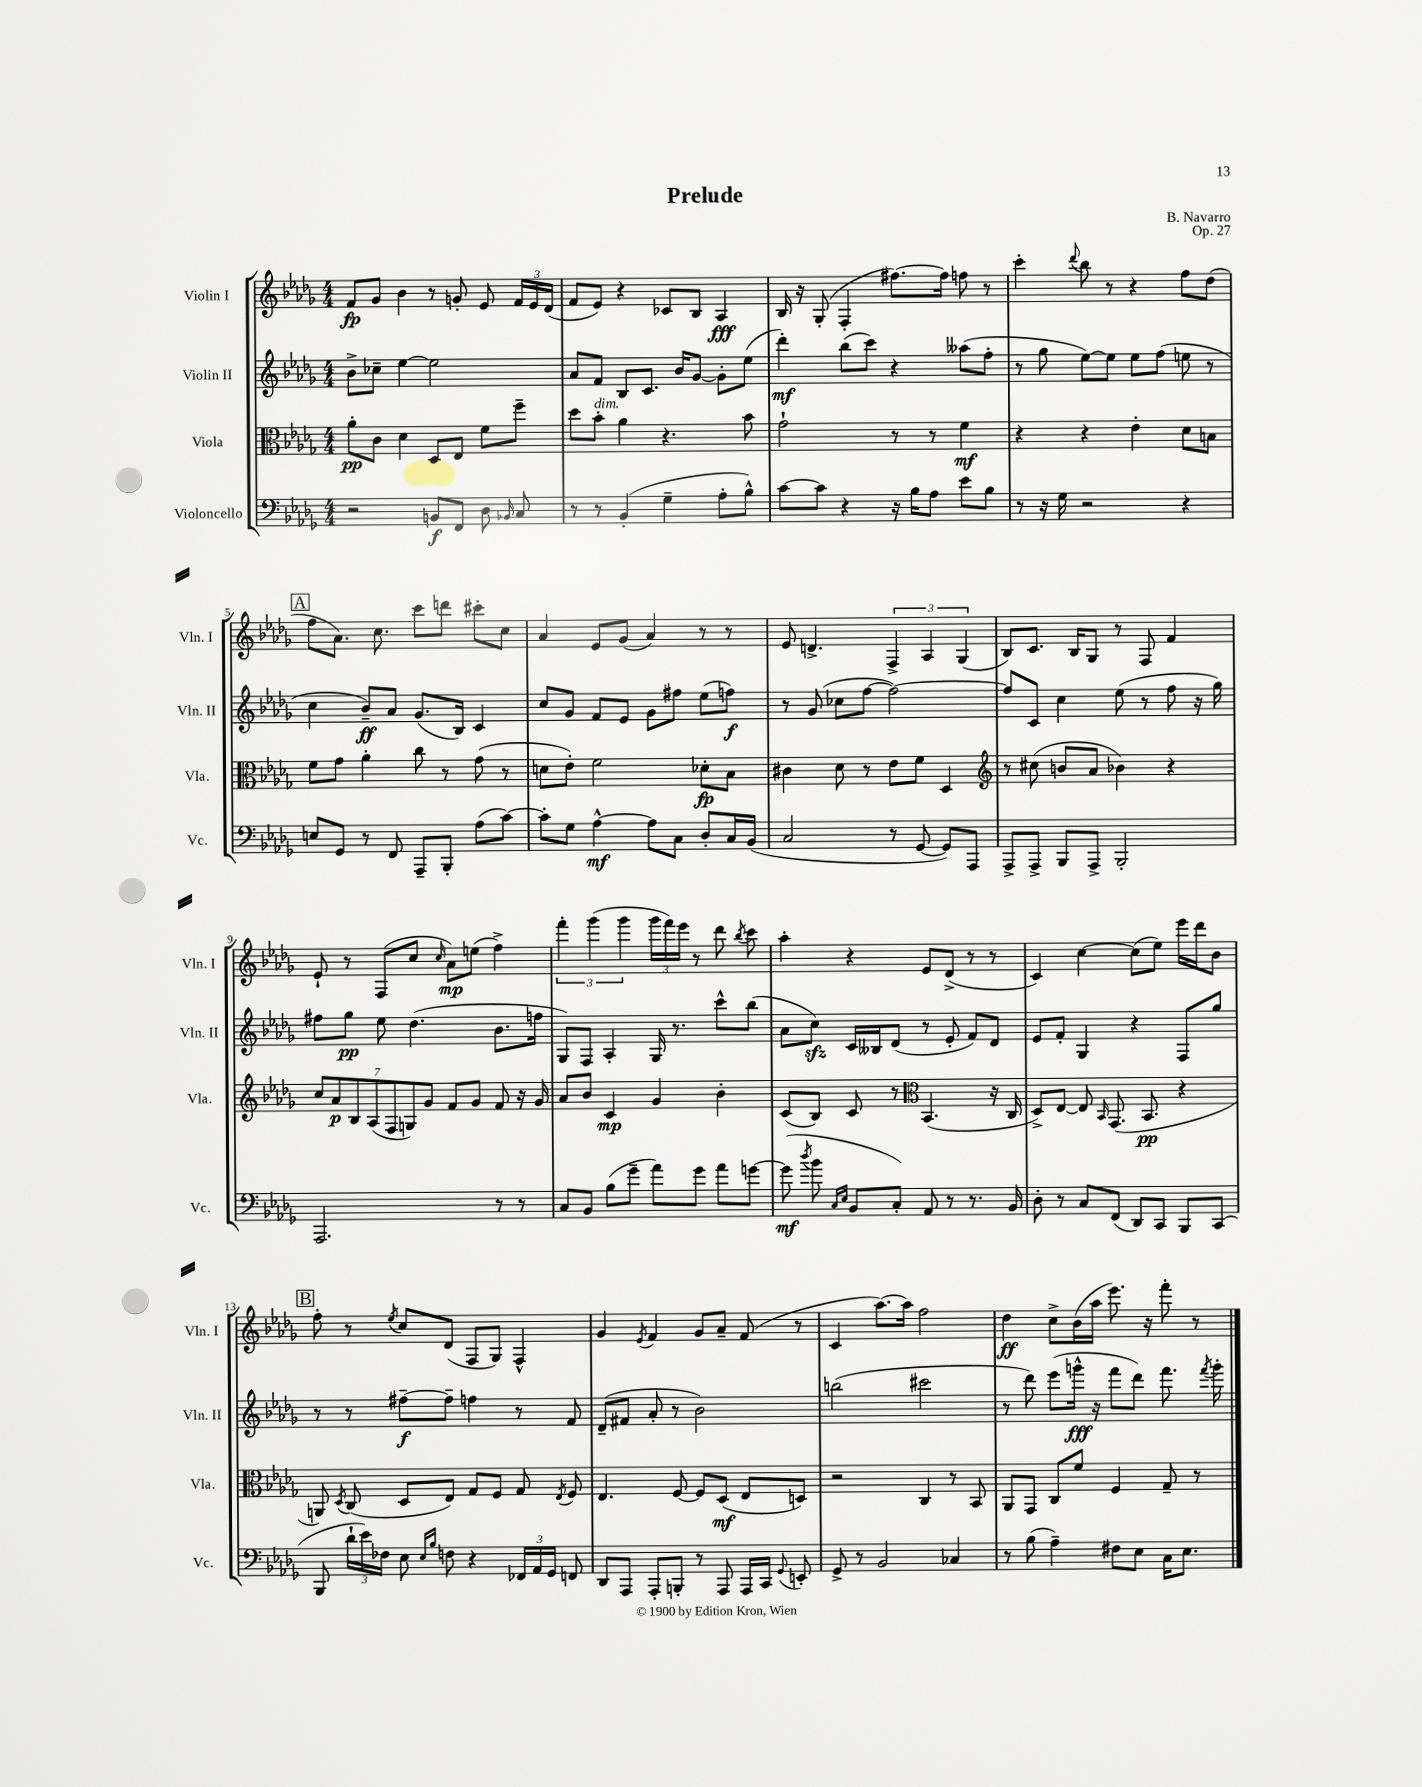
\header { title = "Prelude" composer = "B. Navarro" opus = "Op. 27" }
<<
\new StaffGroup <<
\new Staff = "s0" \with { instrumentName = "Violin I" shortInstrumentName = "Vln. I" } {
    \clef treble \key des \major \numericTimeSignature \time 4/4
    \autoBeamOff f'8[\fp ges'8] bes'4 r8 g'8-. ees'8 \tuplet 3/2 { f'16[ ees'16 des'16]( } |
    f'8[ ees'8]) r4 ces'8[ bes8] aes4\fff |
    bes16 r16 ges8-.( f4-. fis''8.[~) fis''16] f''8 r8 |
    c'''4-. \appoggiatura { des'''8 } bes''8 r8 r4 f''8[ des''8]( |
    \mark \markup { \box "A" } f''8[ aes'8.]) c''8. c'''8[ d'''8] cis'''8[-. c''8] |
    aes'4 ees'8[ ges'8]( aes'4) r8 r8 |
    ees'8 d'4.-> \tuplet 3/2 { f4-> aes4 ges4( } |
    bes8[) c'8.] bes16[ ges8] r8 f8 f'4 |
    ees'8-! r8 f8[( c''8] \grace { c''16 } aes'8[\mp) e''8]( f''4->) |
    \tuplet 3/2 { f'''4-. ges'''4( ges'''4 } \tuplet 3/2 { ges'''16[ f'''16) ees'''16] } r8 des'''8 \acciaccatura { bes''8 } c'''8 |
    aes''4-. r4 ees'8[ des'8]->( r8 r8 |
    c'4) c''4~ c''8[( ees''8]) ees'''16[ des'''16 bes'8] |
    \mark \markup { \box "B" } f''8-. r8 \acciaccatura { ees''8 } c''8[ des'8]( f8[ ges8]) f4-^ |
    ges'4 \acciaccatura { ees'8 } f'4 ges'8[ aes'8]-- f'8( r8 |
    c'4 aes''8.[~) aes''16] f''2 |
    des''4\ff c''8[-> bes'16( aes''16] ees'''8.) r16 f'''8-. r8 \bar "|." |
}
\new Staff = "s1" \with { instrumentName = "Violin II" shortInstrumentName = "Vln. II" } {
    \clef treble \key des \major \numericTimeSignature \time 4/4
    \autoBeamOff bes'8[-> ces''8]-- ees''4~ ees''2 |
    aes'8[ f'8] bes8[ c'8.] bes'16[ ges'8]~ ges'8[-. ees''8]( |
    des'''4-.\mf) bes''8[( c'''8]) r4 aeses''8[( f''8]-. |
    r8 ges''8 ees''8[~) ees''8] ees''8[ f''8]( e''8 r8 |
    \mark \markup { \box "A" } c''4 bes'8[--\ff) aes'8] ges'8.[( bes16]) c'4 |
    c''8[ ges'8] f'8[ ees'8] ges'8[ fis''8] ees''8[( f''8]\f) |
    r8 ges'8( ces''8[ f''8]~ f''2~) |
    f''8[ c'8] c''4 ees''8( r8 f''8 r16 ges''16) |
    fis''8[ ges''8]\pp ees''8 des''4.( bes'8.[ f''16] |
    ges8[) f8] aes4-. ges16 r8. c'''8[-^ bes''8]( |
    aes'8[ c''8]\sfz) c'16[ beses16 des'8]( r8 ees'8-. f'8[) des'8] |
    ees'8[ f'8]-. ges4 r4 f8[ ges''8] |
    \mark \markup { \box "B" } r8 r8 fis''8[~--\f fis''8]-- f''4 r8 f'8 |
    des'8[--( fis'8] aes'8-. r8 bes'2) |
    b''2( cis'''2 |
    r8 des'''8) ees'''8[( g'''16]-^\fff r16 f'''8[ des'''8]) f'''8. \acciaccatura { f'''8 } g'''16-. \bar "|." |
}
\new Staff = "s2" \with { instrumentName = "Viola" shortInstrumentName = "Vla." } {
    \clef alto \key des \major \numericTimeSignature \time 4/4
    \autoBeamOff aes'8[-.\pp c'8] des'4 des8[ ees8] f'8[ f''8]-- |
    des''8[ bes'8]-.^\markup { \italic "dim." } aes'4 r4. bes'8 |
    ges'2-! r8 r8 f'4\mf |
    r4 r4 ees'4-. des'8[ b8] |
    \mark \markup { \box "A" } f'8[ ges'8] aes'4-. c''8 r8 ges'8( r8 |
    d'8[ ees'8]-.) f'2 des'8[-.\fp bes8] |
    cis'4 des'8 r8 ees'8[ f'8] des4 |
    \clef treble r8 cis''8( b'8[ aes'8] bes'4) r4 |
    \tuplet 7/4 { c''8[ aes'8\p bes8 aes8( f8 g8) ges'8] } f'8[ ges'8] f'8 r16 ges'16 |
    aes'8[ bes'8] c'4\mp ges'4 bes'4-. |
    c'8[( bes8]) c'8 r8 \clef alto bes,4.( r16 c16 |
    des8[->) ees8]~ ees8 \grace { bes,16 } ges,8.( bes,8.\pp r4 |
    \mark \markup { \box "B" } a,8) \acciaccatura { des8 } c8( des8[ ees8]) ges8[ f8] ges8 \acciaccatura { ees8 } f8 |
    ees4. f8~ f8[ des8]\mf( ees8[ d8]) |
    r2 c4 r8 bes,8 |
    aes,8[ ges,8] c8[ f'8] f4 ges8-- r8 \bar "|." |
}
\new Staff = "s3" \with { instrumentName = "Violoncello" shortInstrumentName = "Vc." } {
    \clef bass \key des \major \numericTimeSignature \time 4/4
    \autoBeamOff r2 b,8[\f f,8] des8 \grace { bes,16 } c8 |
    r8 r8 bes,4-.( ges4-- aes8[-. bes8]-^) |
    c'8[~ c'8] r4 r16 bes16[ aes8] ees'8[ bes8] |
    r8 r16 ges16 r2 r4 |
    \mark \markup { \box "A" } e8[ ges,8] r8 f,8 aes,,8[-- bes,,8]-. aes8[( c'8]~) |
    c'8[-. ges8] aes4~-^\mf aes8[ c8] des8[-. c16 bes,16]( |
    c2 r8 ges,8~ ges,8[) aes,,8] |
    aes,,8[-> aes,,8]-> bes,,8[ aes,,8]-> bes,,2-. |
    aes,,2. r8 r8 |
    c8[ bes,8] bes8[( ges'8]-- aes'8[) ges'8] aes'8[ g'8]~ |
    g'8\mf( \acciaccatura { des''8 } bes'8 \grace { c16[ ees16] } bes,8[ c8]-.) aes,8 r8 r8. bes,16 |
    des8-. r8 c8[ f,8]( des,8[) c,8] bes,,8[ c,8]( |
    \mark \markup { \box "B" } bes,,8 \tuplet 3/2 { des'16[-! ees'16) fes16] } ees8 \grace { ees16[ bes16] } f8 r4 \tuplet 3/2 { fes,16[ aes,16 ges,16] } f,8 |
    des,8[ aes,,8] aes,,8[-. b,,8]-. r8 aes,,8 aes,,16[ c,16] \appoggiatura { ges,8 } e,8-. |
    ges,8-> r8 bes,2 ces4 |
    r8 bes8( aes4--) fis8[ ees8] c16[ ees8.] \bar "|." |
}
>>
>>
